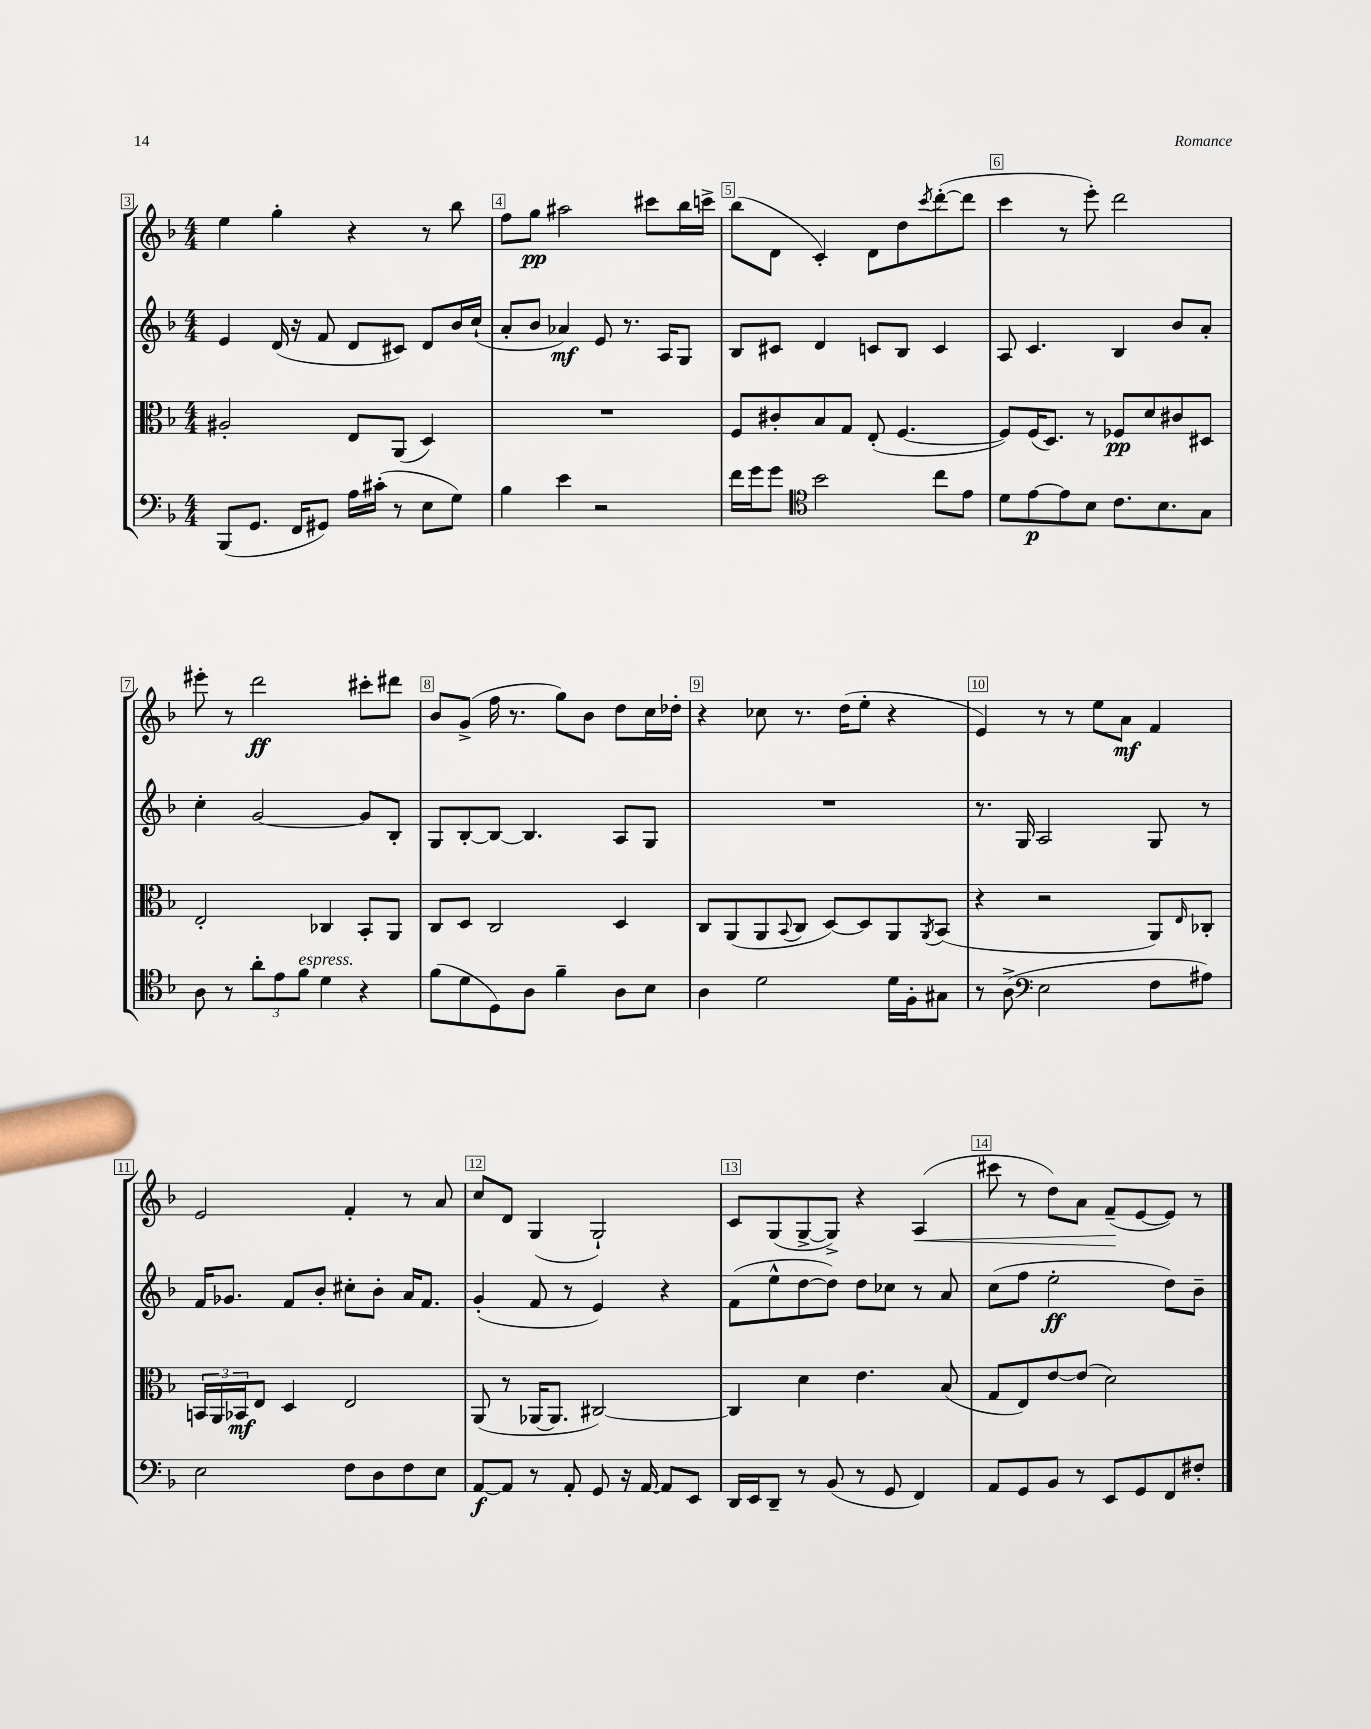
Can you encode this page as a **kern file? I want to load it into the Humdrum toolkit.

**kern	**dynam	**kern	**dynam	**kern	**dynam	**kern	**dynam
*part4	*part4	*part3	*part3	*part2	*part2	*part1	*part1
*staff4	*staff4	*staff3	*staff3	*staff2	*staff2	*staff1	*staff1
*clefF4	*	*clefC3	*	*clefG2	*	*clefG2	*
*k[b-]	*	*k[b-]	*	*k[b-]	*	*k[b-]	*
*M4/4	*	*M4/4	*	*M4/4	*	*M4/4	*
=3	=3	=3	=3	=3	=3	=3	=3
(8BBB-/L	.	2A#X'/	.	4e/	.	4ee\	.
8.GG/J	.	.	.	.	.	.	.
.	.	.	.	(16d/	.	4gg'\	.
16FF/KL	.	.	.	16r	.	.	.
8GG#X/J)	.	.	.	8f/	.	.	.
16A\LL	.	8E/L	.	8d/L	.	4r	.
(16c#X'\JJ	.	.	.	.	.	.	.
8r	.	(8AA/J	.	8c#X/J)	.	.	.
8E\L	.	4D/)	.	8d/L	.	8r	.
8G\J)	.	.	.	16b-/L	.	8bb-\	.
.	.	.	.	(16cc`/JJ	.	.	.
=4	=4	=4	=4	=4	=4	=4	=4
4B-\	.	1r	.	8a'/L	.	8ff\L	.
.	.	.	.	8b-/J	.	8gg\J	pp
4e\	.	.	.	4a-X/)	mf	2aa#X\	.
2r	.	.	.	8e/	.	.	.
.	.	.	.	8.r	.	.	.
.	.	.	.	.	.	8ccc#X\L	.
.	.	.	.	16A/KL	.	.	.
.	.	.	.	8G/J	.	16bb-\L	.
.	.	.	.	.	.	16cccn^\JJ	.
=5	=5	=5	=5	=5	=5	=5	=5
16f\LL	.	8F/L	.	8B-/L	.	(8bb-\L	.
16g\J	.	.	.	.	.	.	.
8g\J	.	8c#X'/	.	8c#X/J	.	8d\J	.
*clefC4	*	*	*	*	*	*	*
2b-\	.	8B-/	.	4d/	.	4c'/)	.
.	.	8G/J	.	.	.	.	.
.	.	(8E'/	.	8cn/L	.	8d\L	.
.	.	[4.F/	.	8B-/J	.	8dd\	.
.	.	.	.	.	.	8qccc/	.
8cc\L	.	.	.	4c/	.	([8ddd'\	.
8e\J	.	.	.	.	.	8ddd\J]	.
=6	=6	=6	=6	=6	=6	=6	=6
8d\L	.	8F/L])	.	8A/	.	4ccc\	.
[8e\	p	(16F/K	.	4.c/	.	.	.
.	.	8.D/J)	.	.	.	.	.
8e\]	.	.	.	.	.	8r	.
8B-\J	.	8r	.	.	.	8eee'\)	.
8.c\L	.	8F-X/L	pp	4B-/	.	2ddd\	.
.	.	8d/	.	.	.	.	.
8.B-\	.	.	.	.	.	.	.
.	.	8c#X/	.	8b-/L	.	.	.
8G\J	.	8D#X/J	.	8a'/J	.	.	.
!!LO:LB:g=z
=7	=7	=7	=7	=7	=7	=7	=7
8A\	.	2E'/	.	4cc'\	.	8eee#X'\	.
8r	.	.	.	.	.	8r	.
12a'\L	.	.	.	[2g/	.	2ddd\	ff
12e\	.	.	.	.	.	.	.
!LO:TX:a:i:t=espress.	!	!	!	!	!	!	!
12f\J	.	.	.	.	.	.	.
4d\	.	4C-X/	.	.	.	.	.
4r	.	8BB-'/L	.	8g/L]	.	8ccc#X'\L	.
.	.	8AA/J	.	8B-'/J	.	8ddd#X\J	.
=8	=8	=8	=8	=8	=8	=8	=8
(8f\L	.	8C/L	.	8G/L	.	8b-/L	.
8d\	.	8D/J	.	[8B-'/	.	(8g^/J	.
8D\)	.	2C/	.	8B-/J_	.	16ff\	.
.	.	.	.	.	.	8.r	.
8A\J	.	.	.	4.B-/]	.	.	.
4f~\	.	.	.	.	.	8gg\L)	.
.	.	.	.	.	.	8b-\J	.
8A\L	.	4D/	.	8A/L	.	8dd\L	.
8B-\J	.	.	.	8G/J	.	16cc\L	.
.	.	.	.	.	.	16dd-X'\JJ	.
=9	=9	=9	=9	=9	=9	=9	=9
4A\	.	8C/L	.	1r	.	4r	.
.	.	(8AA/	.	.	.	.	.
2d\	.	8AA/	.	.	.	8cc-X\	.
.	.	8qqBB-/	.	.	.	.	.
.	.	8C/J	.	.	.	8.r	.
.	.	[8D/L)	.	.	.	.	.
.	.	.	.	.	.	(16dd\KL	.
.	.	8D/]	.	.	.	8ee'\J	.
16d\LL	.	8AA/	.	.	.	4r	.
16F'\J	.	.	.	.	.	.	.
.	.	8qAA/	.	.	.	.	.
8G#X\J	.	(8BB-/J	.	.	.	.	.
=10	=10	=10	=10	=10	=10	=10	=10
8r	.	4r	.	8.r	.	4e/)	.
(8A^\	.	.	.	.	.	.	.
.	.	.	.	16G/	.	.	.
*clefF4	*	*	*	*	*	*	*
2E\	.	2r	.	2A/	.	8r	.
.	.	.	.	.	.	8r	.
.	.	.	.	.	.	8ee\L	.
.	.	.	.	.	.	8a\J	mf
8F\L	.	8AA/L)	.	8G/	.	4f/	.
.	.	16qqE/	.	.	.	.	.
8A#X\J)	.	8C-X'/J	.	8r	.	.	.
!!LO:LB:g=z
=11	=11	=11	=11	=11	=11	=11	=11
2E\	.	24BBn/LL	.	16f/KL	.	2e/	.
.	.	24AA/	.	.	.	.	.
.	.	.	.	8.g-X/J	.	.	.
.	.	24BB-X/J	mf	.	.	.	.
.	.	8E/J	.	.	.	.	.
.	.	4D/	.	8f/L	.	.	.
.	.	.	.	8b-'/J	.	.	.
8F\L	.	2E/	.	8cc#X'\L	.	4f'/	.
8D\	.	.	.	8b-'\J	.	.	.
8F\	.	.	.	16a/KL	.	8r	.
.	.	.	.	8.f/J	.	.	.
8E\J	.	.	.	.	.	8a/	.
=12	=12	=12	=12	=12	=12	=12	=12
[8AA/L	f	(8AA/	.	(4g'/	.	8cc/L	.
8AA/J]	.	8r	.	.	.	8d/J	.
8r	.	[16AA-X/KL	.	8f/	.	(4G/	.
.	.	8.AA-/J]	.	.	.	.	.
8AA'/	.	.	.	8r	.	.	.
8GG/	.	[2C#X/)	.	4e/)	.	2G`/)	.
16r	.	.	.	.	.	.	.
[16AA/	.	.	.	.	.	.	.
8AA/L]	.	.	.	4r	.	.	.
8EE/J	.	.	.	.	.	.	.
=13	=13	=13	=13	=13	=13	=13	=13
16DD/LL	.	4C#/]	.	(8f\L	.	8c/L	.
16EE/J	.	.	.	.	.	.	.
8DD~/J	.	.	.	8ee^^\	.	(8G/	.
8r	.	4d\	.	[8dd\	.	[8G^/	.
(8BB-/	.	.	.	8dd\J])	.	8G^/J])	.
8r	.	4.e\	.	8dd\L	.	4r	.
8GG/	.	.	.	8cc-X\J	.	.	.
!	!	!	!	!	!	!	!LO:HP:b
4FF/)	.	.	.	8r	.	(4A/	<
.	.	(8B-/	.	8a/	.	.	.
=14	=14	=14	=14	=14	=14	=14	=14
8AA/L	.	8G/L	.	(8cc\L	.	8ccc#X\	.
8GG/	.	8E/)	.	8ff\J	.	8r	.
8BB-/J	.	[8e/	.	2ee'\	ff	8dd\L)	.
8r	.	(8e/J]	.	.	.	8a\J	.
8EE/L	.	2d\)	.	.	.	(8f~/L	.
8GG/	.	.	.	.	.	[8e/	[
8FF/	.	.	.	8dd\L)	.	8e/J])	.
8F#X'/J	.	.	.	8b-~\J	.	8r	.
==	==	==	==	==	==	==	==
*-	*-	*-	*-	*-	*-	*-	*-
